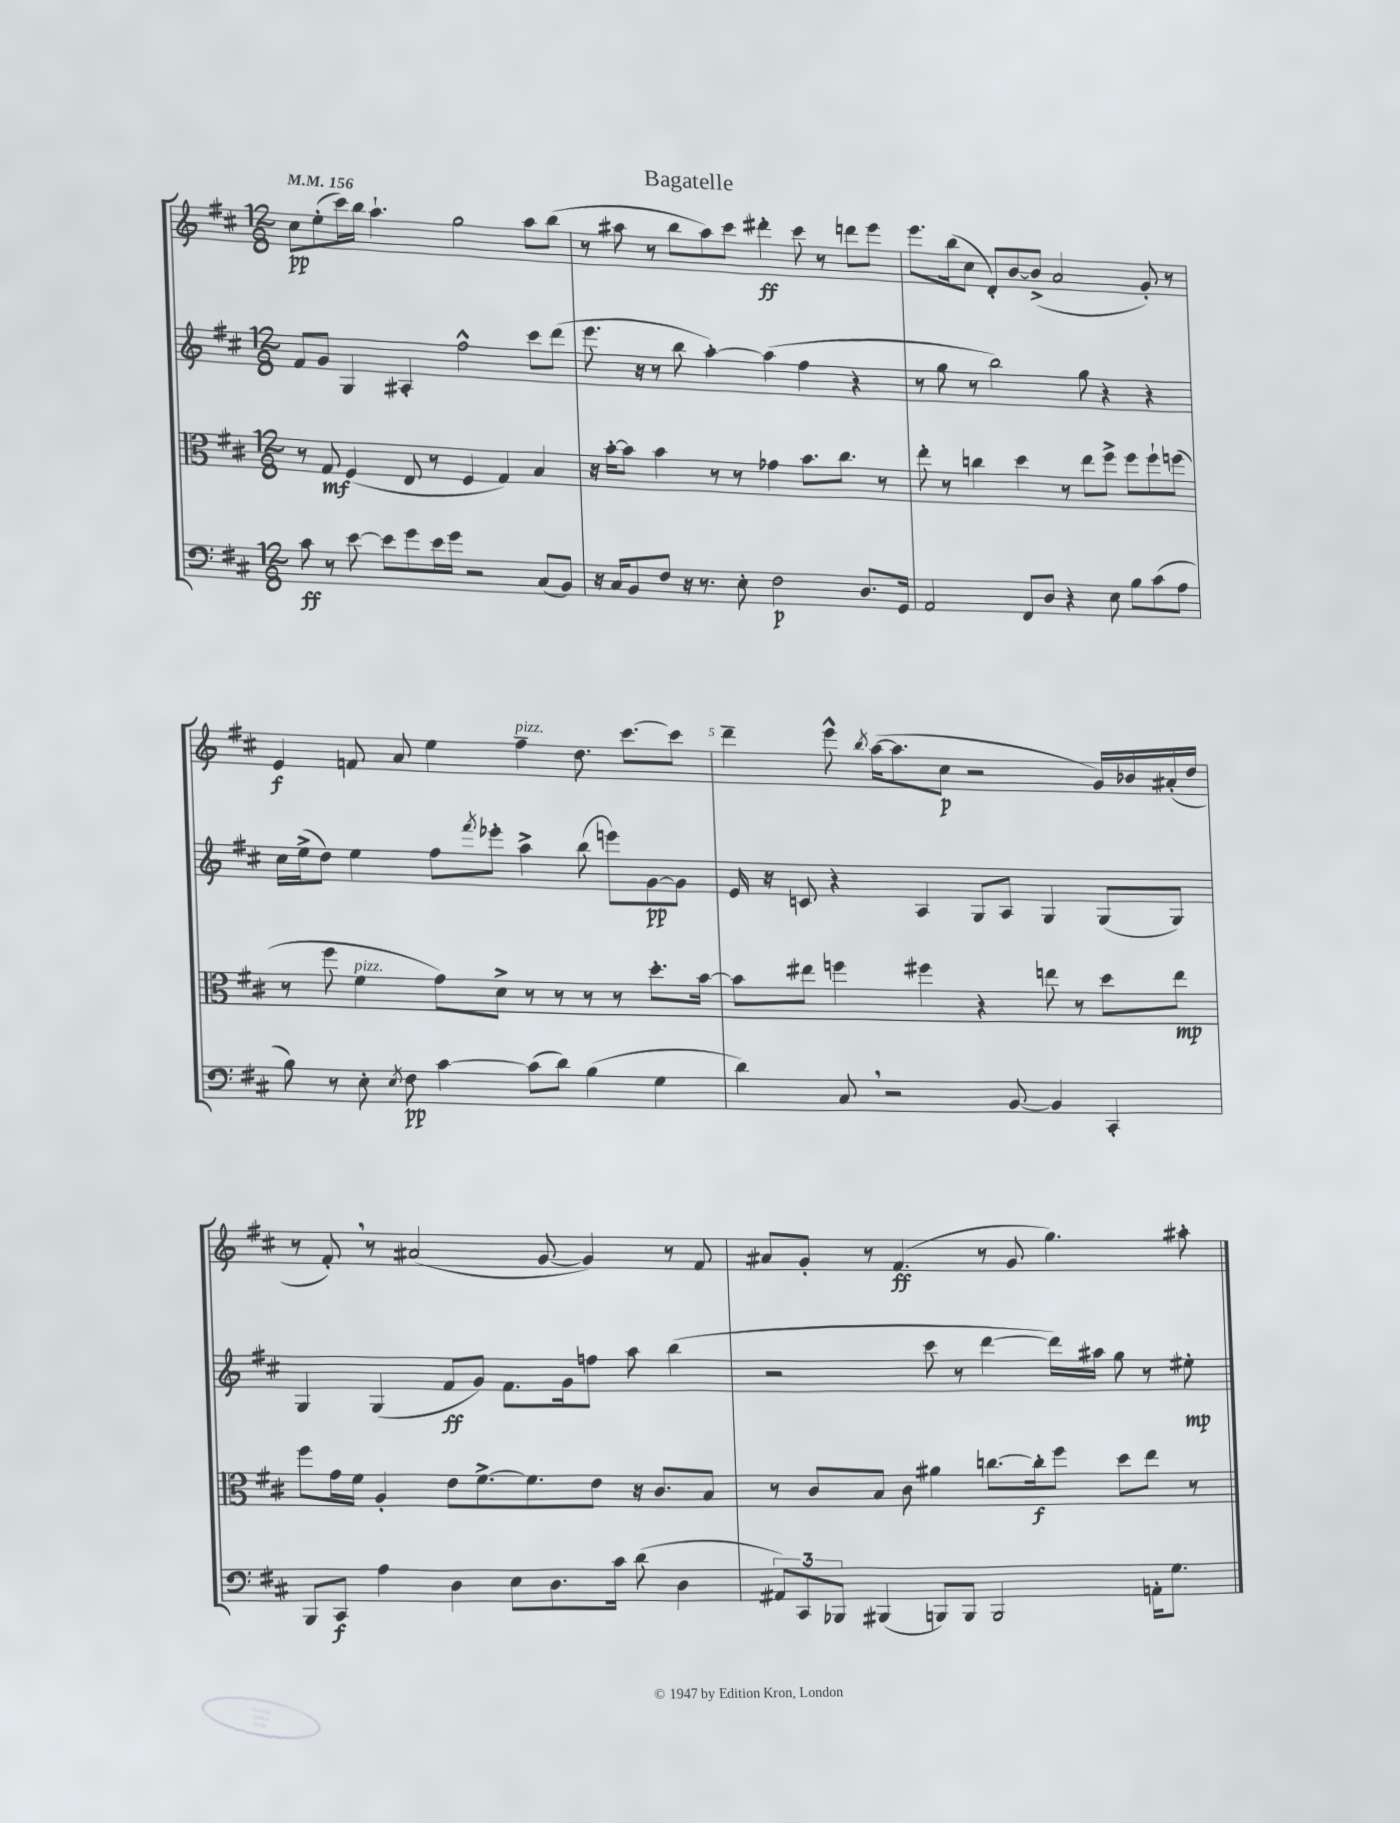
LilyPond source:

\header { title = "Bagatelle" }
<<
\new StaffGroup <<
\new Staff = "s0" {
    \clef treble \key d \major \numericTimeSignature \time 12/8 \tempo 4 = 156
    cis''8\pp e''8-.( cis'''16) b''16 a''4.-! g''2 a''8 b''8( |
    r8 ais''8 r8 b''8 ais''8) cis'''8 dis'''4-.\ff cis'''8 r8 d'''8 e'''8 |
    e'''8. b''16( cis''8 d'8-.) b'8~ b'8->( a'2 g'8-.) r8 |
    e'4\f f'8 a'8 e''4 fis''4--^\markup { \italic "pizz." } d''8. cis'''8.~ cis'''8 |
    d'''4-- e'''8-^ \acciaccatura { b''8 } a''16~( a''8. cis''8\p r2 g'16) bes'16 ais'16-.( d''16 |
    r8 fis'8-.) \breathe r8 ais'2( g'8~ g'4) r8 fis'8 |
    ais'8 g'8-. r8 fis'4.\ff( r8 g'8 g''4.) ais''8-. \bar "|." |
}
\new Staff = "s1" {
    \clef treble \key d \major \numericTimeSignature \time 12/8
    fis'8 g'8 g4 ais4-. fis''2-^ cis'''8 d'''8( |
    e'''8. r16 r8 b''8 a''4~-.) a''4( fis''4 r4 |
    r8 g''8 r8 b''2) g''8 r4 r4 |
    cis''16 e''16->( d''8) e''4 fis''8 \acciaccatura { fis'''8 } ees'''8-. a''4-> b''8( e'''8) g'8~\pp g'8 |
    e'16 r16 c'8 r4 a4 g8 a8 g4 g8( g8) |
    g4 g4( fis'8\ff g'8) fis'8. g'16 f''8 a''8 b''4( |
    r2 cis'''8 r8 d'''4~ d'''16) ais''16 g''8 r8 eis''8-.\mp \bar "|." |
}
\new Staff = "s2" {
    \clef alto \key d \major \numericTimeSignature \time 12/8
    r8 g8\mf fis4( e8 r8 fis4 g4) b4 |
    r16 b'16~-. b'8 b'4 r8 r8 ges'4 b'8. cis''8. r8 |
    e''8-. r8 c''4 d''4 r8 e''8 fis''8-> fis''8 fis''8-! f''8( |
    r8 fis''8 fis'4^\markup { \italic "pizz." } g'8) d'8-> r8 r8 r8 r8 d''8.-. b'16~ |
    b'8 eis''8 f''4 fis''4 r4 e''8 r8 d''8 e''8\mp |
    fis''8 g'16 fis'16 a4-. e'8 fis'8.~-> fis'8. e'8 r16 cis'8. b8 |
    r8 cis'8 b8 cis'8 ais'4 c''8.~ c''16-.\f fis''8 d''8 e''8 r8 \bar "|." |
}
\new Staff = "s3" {
    \clef bass \key d \major \numericTimeSignature \time 12/8
    cis'8\ff r8 e'8~ e'8 g'8 e'16 g'16 r2 cis8( b,8) |
    r16 cis16 b,8 fis8 r16 r8. e8-. fis2\p d8. g,16 |
    a,2 fis,8 d8 r4 e8 b8 cis'8( a8 |
    b8) r8 e8-. \acciaccatura { e8 } fis8\pp cis'4~ cis'8( d'8) b4( g4 |
    d'4) cis8 \breathe r2 b,8~ b,4 cis,4-. |
    b,,8 cis,8\f a4 d4 e8 d8. cis'16 d'8( d4 |
    \tuplet 3/2 { ais,8) cis,8 bes,,8 } bis,,4( b,,8) b,,8 b,,2 a,16-. g8. \bar "|." |
}
>>
>>
\layout { \context { \Score \override BarNumber.break-visibility = ##(#f #t #t) barNumberVisibility = #(every-nth-bar-number-visible 5) } }
